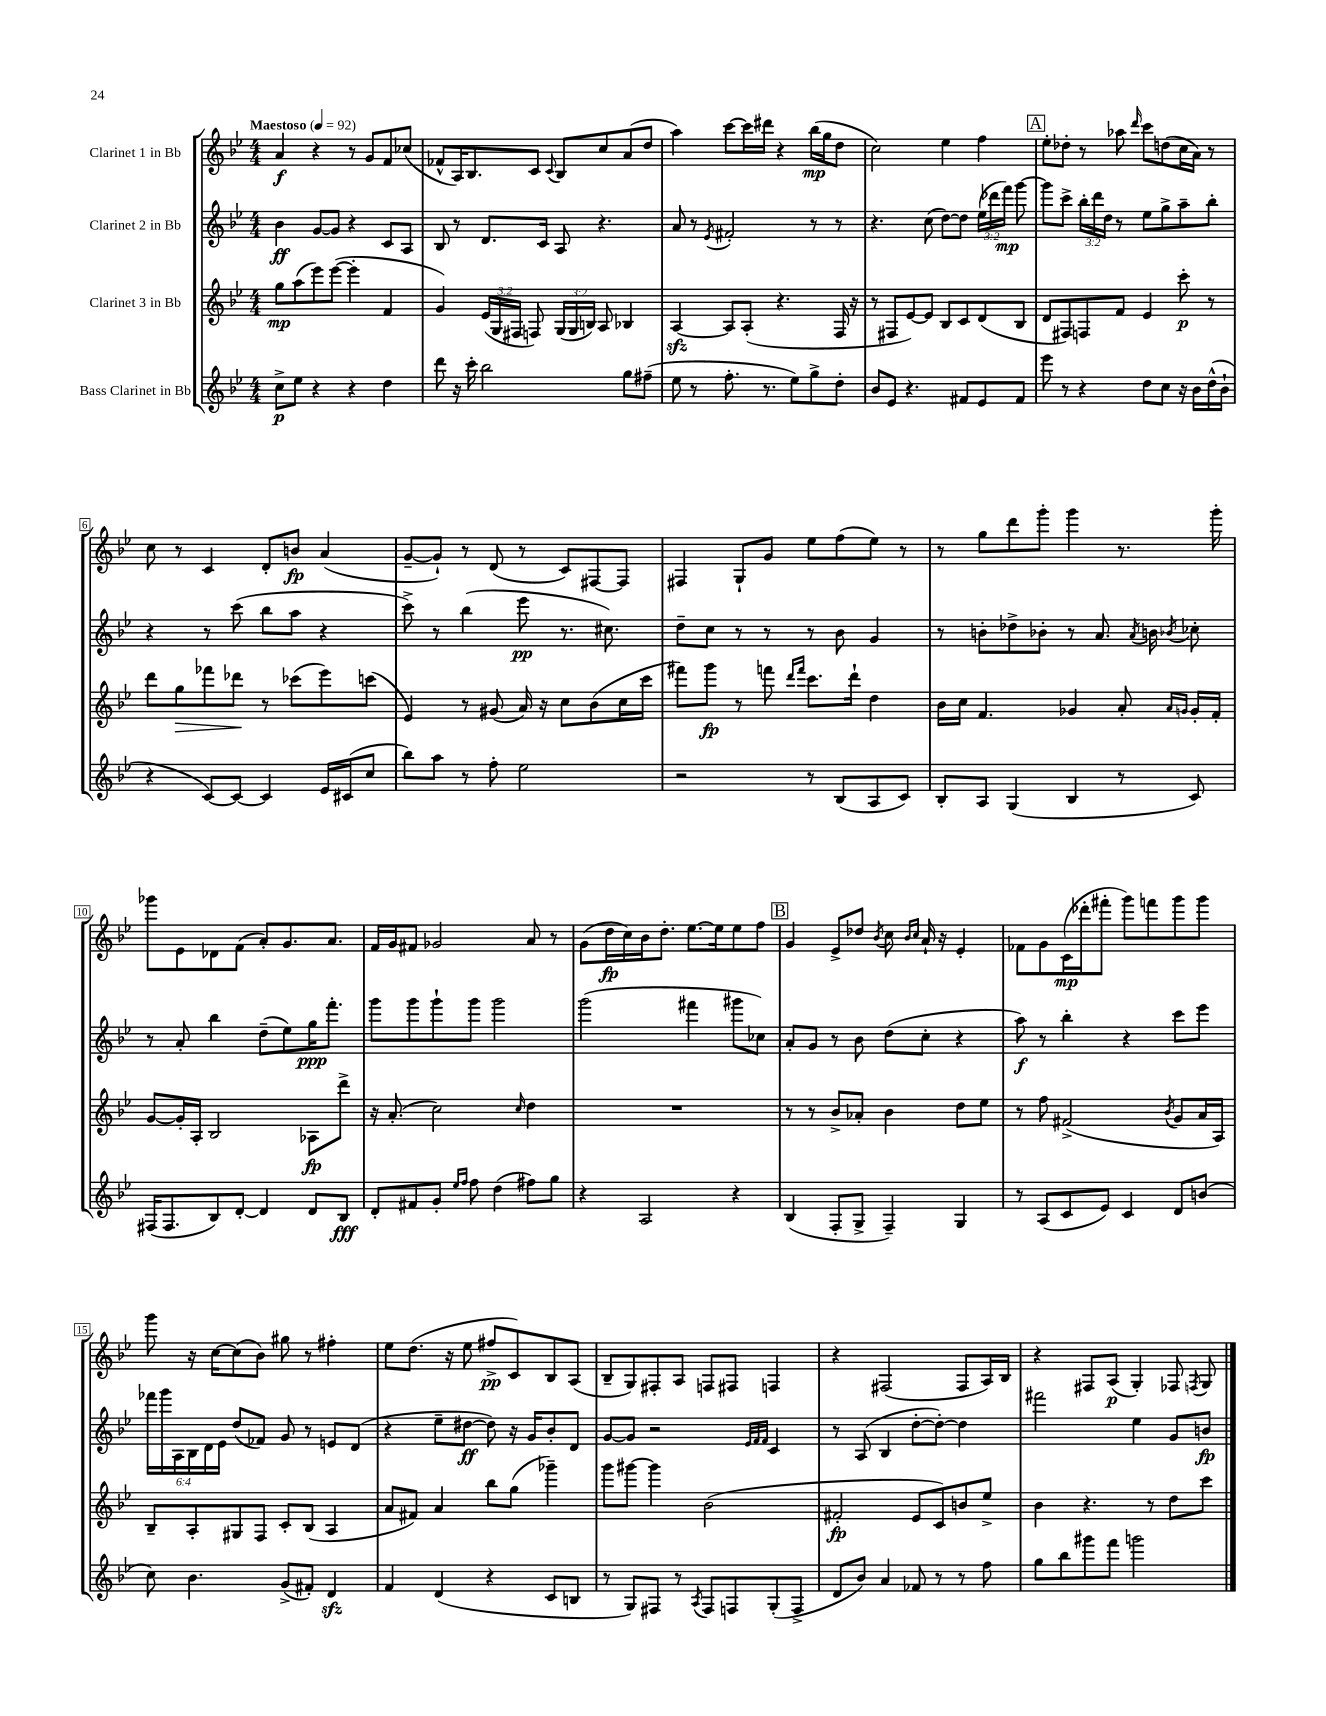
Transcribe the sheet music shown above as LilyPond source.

<<
\new StaffGroup <<
\new Staff = "s0" \with { instrumentName = "Clarinet 1 in Bb" } {
    \clef treble \key bes \major \numericTimeSignature \time 4/4 \tempo "Maestoso" 4 = 92
    \autoBeamOff a'4\f r4 r8 g'8[ f'8 ces''8]( |
    fes'8[-^ a16) bes8. c'8] \appoggiatura { c'8 } bes8[ c''8 a'8( d''8] |
    a''4) c'''8[~ c'''16 dis'''16] r4 bes''16[\mp( g''16 d''8] |
    c''2) ees''4 f''4 |
    \mark \markup { \box "A" } ees''8[-. des''8]-. r8 aes''8 \grace { d'''16 } c'''8[ d''8( c''16 a'16]) r8 |
    c''8 r8 c'4 d'8[-. b'8]\fp a'4( |
    g'8[~-- g'8]-!) r8 d'8( r8 c'8[) fis8~ fis8] |
    fis4 g8[-! g'8] ees''8[ f''8( ees''8]) r8 |
    r8 g''8[ d'''8 g'''8]-. g'''4 r8. g'''16-. |
    ges'''8[ ees'8 des'8 f'8]( a'8[-.) g'8. a'8.] |
    f'16[ g'16 fis'8] ges'2 a'8 r8 |
    g'8[( d''16\fp c''16) bes'16 d''8.]-. ees''8.[~ ees''16 ees''8 f''8] |
    \mark \markup { \box "B" } g'4 ees'8[-> des''8] \acciaccatura { bes'8 } c''8 \grace { bes'16[ c''16] } a'16-! r16 ees'4-. |
    fes'8[ g'8 c'16\mp( des'''16-. fis'''8]-. g'''8[) f'''8 g'''8 g'''8] |
    g'''8 r16 c''16[~ c''8( bes'8]) gis''8 r8 fis''4-. |
    ees''8[ d''8.]( r16 ees''8 fis''8[->\pp c'8) bes8 a8]( |
    bes8[-- g8) fis8-. a8] f8[ fis8] f4 |
    r4 fis2( fis8[ a16) bes16] |
    r4 fis8[ a8]\p( g4-.) fes8 \acciaccatura { f8 } g8 \bar "|." |
}
\new Staff = "s1" \with { instrumentName = "Clarinet 2 in Bb" } {
    \clef treble \key bes \major \numericTimeSignature \time 4/4 \override Staff.TupletNumber.text = #tuplet-number::calc-fraction-text
    \autoBeamOff bes'4\ff g'8[~ g'8] r4 c'8[ a8] |
    bes8 r8 d'8.[ c'16] a8 r4. |
    a'8 r8 \acciaccatura { ees'8 } fis'2-. r8 r8 |
    r4. c''8( d''8[~) d''8] \tuplet 3/2 { ees''16[( des'''16 f'''16]\mp) } g'''8~ |
    \mark \markup { \box "A" } g'''8[ c'''8]-> \tuplet 3/2 { bes''16[-. d'''16 d''16] } r8 ees''8[ g''8-> a''8-- bes''8]-. |
    r4 r8 c'''8( bes''8[ a''8] r4 |
    c'''8->) r8 bes''4( ees'''8\pp r8. cis''8.) |
    d''8[-- c''8] r8 r8 r8 bes'8 g'4 |
    r8 b'8[-. des''8-> bes'8]-. r8 a'8. \acciaccatura { a'8 } b'16 \acciaccatura { bes'8 } ces''8-. |
    r8 a'8-. bes''4 d''8[--( ees''8) g''16\ppp f'''8.]-. |
    g'''8[ g'''8 g'''8-! g'''8] g'''2 |
    g'''2( fis'''4 gis'''8[ ces''8]) |
    \mark \markup { \box "B" } a'8[-. g'8] r8 bes'8 d''8[( c''8]-. r4 |
    a''8\f) r8 bes''4-. r4 c'''8[ ees'''8] |
    \tuplet 6/4 { fes'''16[ g'''16 a16 bes16 d'16 ees'16] } d''8[( fes'8]) g'8 r8 e'8[ d'8]( |
    r4 ees''8[-- dis''8]~\ff dis''8) r16 g'16[ bes'8-. d'8] |
    g'8[~ g'8] r2 \grace { ees'32[ f'32 f'32] } c'4 |
    r8 a8( bes4 d''8[~-. d''8]~-.) d''4 |
    fis'''2 ees''4 g'8[ b'8]\fp \bar "|." |
}
\new Staff = "s2" \with { instrumentName = "Clarinet 3 in Bb" } {
    \clef treble \key bes \major \numericTimeSignature \time 4/4 \override Staff.TupletNumber.text = #tuplet-number::calc-fraction-text
    \autoBeamOff g''8[\mp a''8( ees'''8) ees'''8]~( ees'''4-. f'4 |
    g'4) \tuplet 3/2 { ees'16[( g16 fis16] } f8) \tuplet 3/2 { g16[( g16 b16]) } a8 bes4 |
    a4~\sfz a8[ a8]-.( r4. f16 r16 |
    r8 fis8[ ees'8~) ees'8] bes8[ c'8 d'8( bes8] |
    \mark \markup { \box "A" } d'8[ fis8) f8 f'8] ees'4 c'''8-.\p r8 |
    d'''8[ g''8\> fes'''8 des'''8]\! r8 ces'''8[( ees'''8) c'''8]( |
    ees'4) r8 gis'8( a'16) r16 c''8[ bes'8( c''16 c'''16] |
    fis'''8[) g'''8]\fp r8 f'''8 \grace { d'''16[ f'''16] } c'''8.[ d'''16]-! d''4 |
    bes'16[ c''16] f'4. ges'4 a'8-. \grace { a'16[ g'16] } g'16[-. f'16]-. |
    g'8[~ g'16-. a16]-. bes2 aes8[\fp d'''8]-> |
    r16 a'8.-.( c''2) \grace { c''16 } d''4 |
    R1 |
    \mark \markup { \box "B" } r8 r8 bes'8[-> aes'8]-. bes'4 d''8[ ees''8] |
    r8 f''8 fis'2->( \acciaccatura { bes'8 } g'8[ a'16 a16]) |
    bes8[-- a8-. gis8 f8] c'8[-. bes8]( a4 |
    a'8[ fis'8]) a'4 bes''8[ g''8]( ges'''4--) |
    g'''8[ gis'''8]~ gis'''4 bes'2( |
    fis'2-.\fp ees'8[ c'8) b'8 ees''8]-> |
    bes'4 r4. r8 d''8[ c'''8] \bar "|." |
}
\new Staff = "s3" \with { instrumentName = "Bass Clarinet in Bb" } {
    \clef treble \key bes \major \numericTimeSignature \time 4/4
    \autoBeamOff c''8[->\p ees''8] r4 r4 d''4 |
    d'''8 r16 c'''16-. bes''2 g''8[ fis''8]--( |
    ees''8 r8 f''8.-. r8. ees''8[) g''8-> d''8]-. |
    bes'8[ ees'8] r4. fis'8[ ees'8 fis'8] |
    \mark \markup { \box "A" } ees'''8 r8 r4 d''8[ c''8] r16 bes'16[ d''16-^( bes'16]-! |
    r4 c'8[~) c'8]~ c'4 ees'16[ cis'16( c''8] |
    bes''8[) a''8] r8 f''8-. ees''2 |
    r2 r8 bes8[( a8 c'8]) |
    bes8[-. a8] g4( bes4 r8 c'8) |
    fis16[( fis8. bes8) d'8]~-. d'4 d'8[ bes8]\fff |
    d'8[-. fis'8 g'8]-. \grace { ees''16[ f''16] } f''8 d''4( fis''8[) g''8] |
    r4 a2 r4 |
    \mark \markup { \box "B" } bes4( f8[-. g8]-> f4--) g4 |
    r8 a8[( c'8 ees'8]) c'4 d'8[ b'8]( |
    c''8) bes'4. g'8[->( fis'8]-.) d'4\sfz |
    f'4 d'4( r4 c'8[ b8] |
    r8 g8[) fis8] r8 \acciaccatura { a8 } fis8[ f8 g8-.( f8]-> |
    d'8[ bes'8]) a'4 fes'8 r8 r8 f''8 |
    g''8[ bes''8 gis'''8 f'''8] g'''2 \bar "|." |
}
>>
>>
\layout { \context { \Score \override BarNumber.stencil = #(make-stencil-boxer 0.1 0.3 ly:text-interface::print) } }
